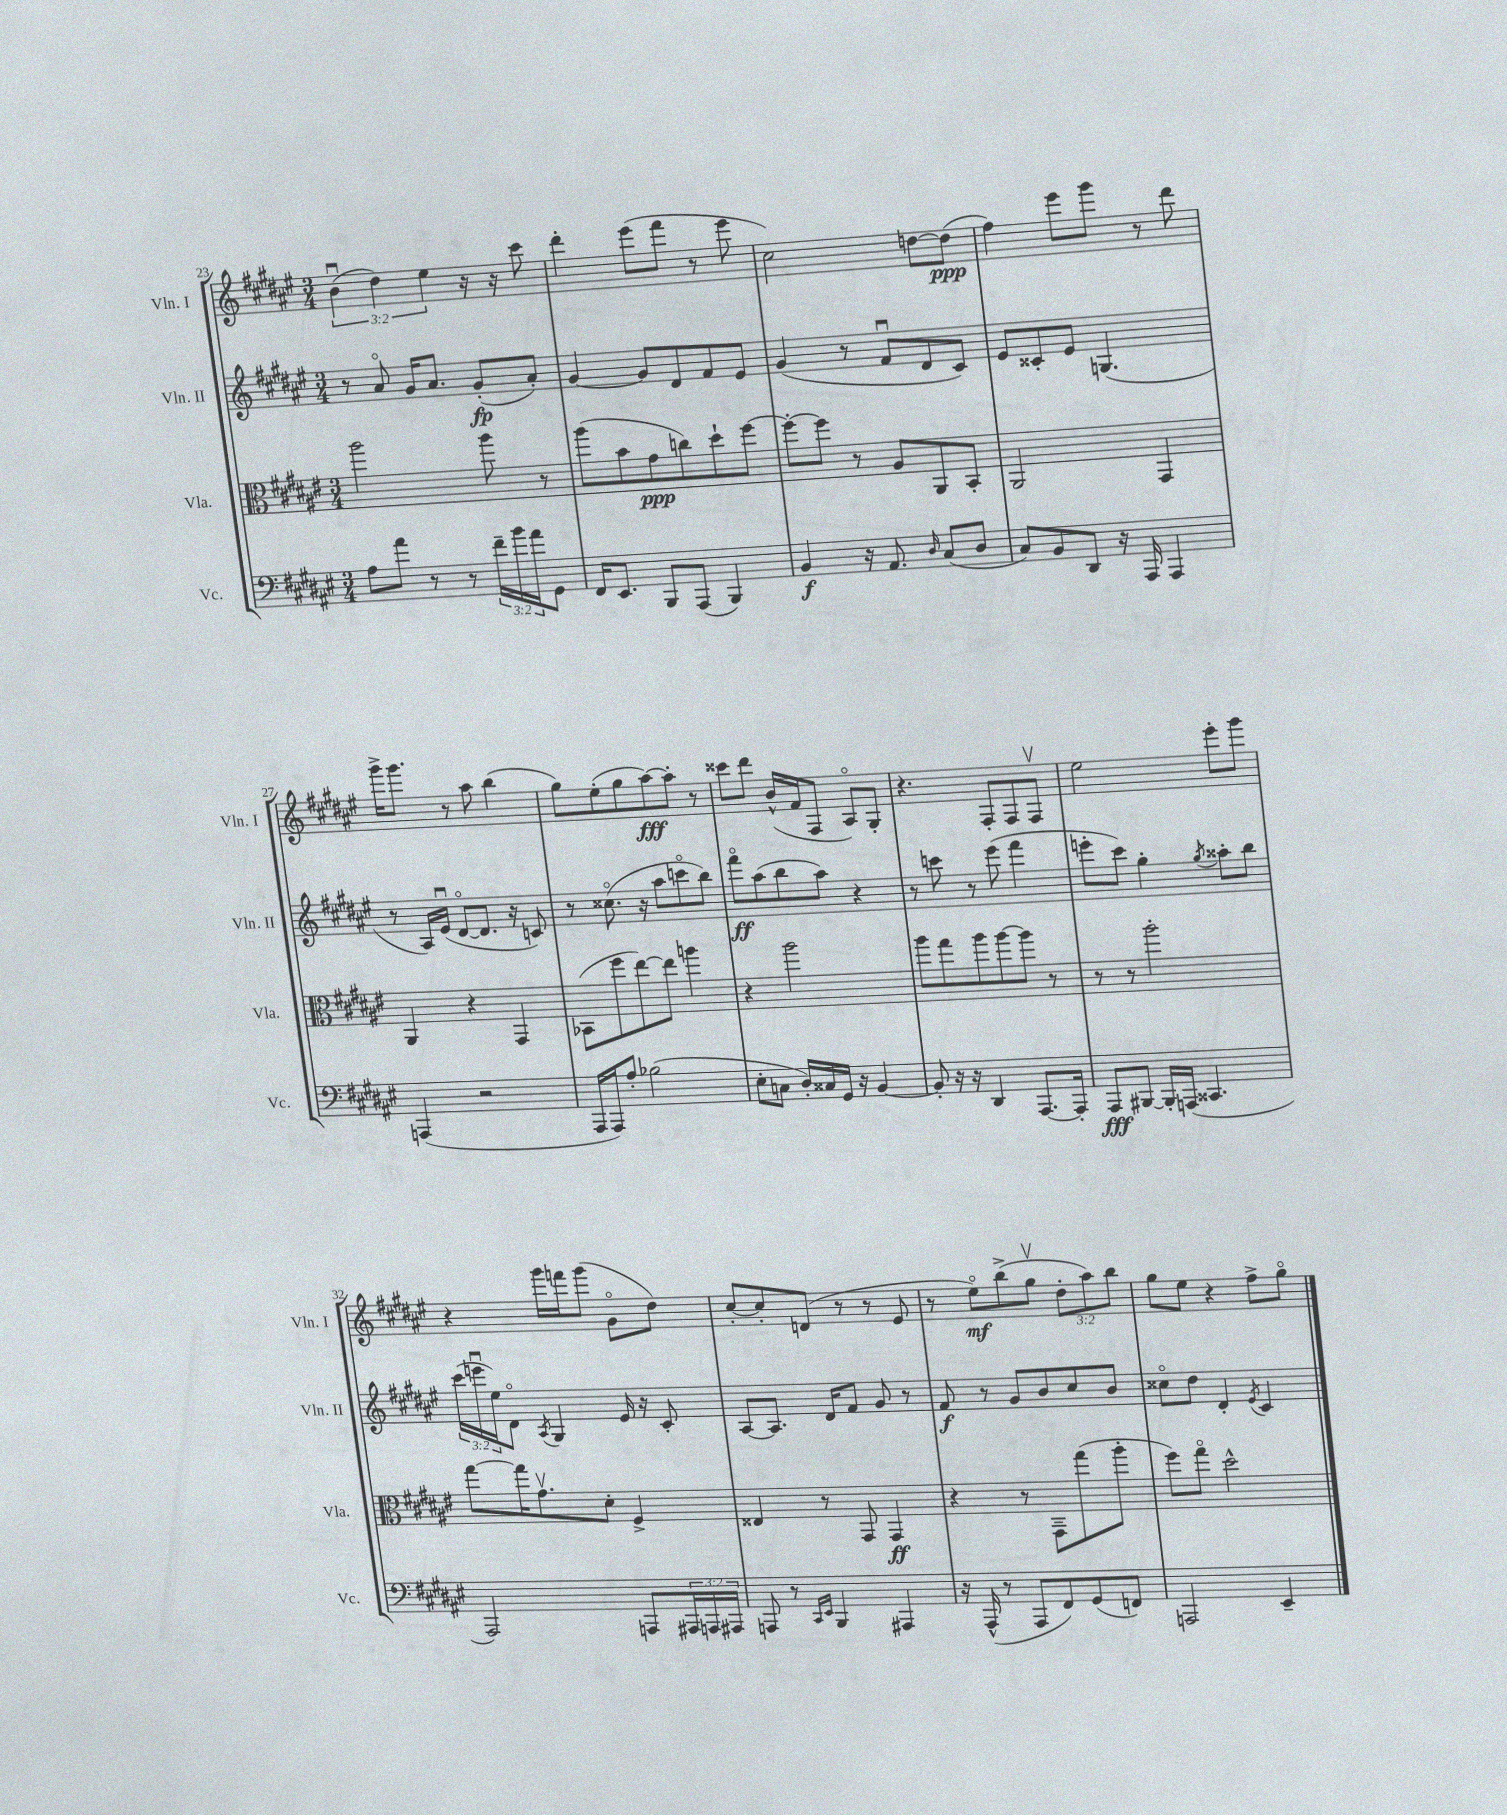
<<
\new StaffGroup <<
\new Staff = "s0" \with { instrumentName = "Vln. I" shortInstrumentName = "Vln. I" } {
    \clef treble \key fis \major \numericTimeSignature \time 3/4 \override Staff.TupletNumber.text = #tuplet-number::calc-fraction-text
    \tuplet 3/2 { b'4\downbow( dis''4) eis''4 } r16 r16 cis'''8 |
    dis'''4-. eis'''8( fis'''8 r8 eis'''8 |
    cis''2) d''8~ d''8\ppp( |
    fis''4) eis'''8 gis'''8 r8 dis'''8 |
    gis'''16-> gis'''8. r8 ais''8 b''4( |
    gis''8) eis''8-.( gis''8 ais''8~\fff) ais''8-. r8 |
    cisis'''8 dis'''8 b'16-^( fis'16 fis8 ais8\flageolet) gis8-. |
    r4. fis8-. fis8 fis8\upbow |
    eis''2 eis'''8-. gis'''8 |
    r4 gis'''16 f'''16 gis'''8( gis'8\flageolet dis''8) |
    cis''8~-. cis''8-. d'8( r8 r8 eis'8 |
    r8 eis''8\flageolet\mf) b''8->( gis''8\upbow \tuplet 3/2 { dis''8-. ais''8) b''8 } |
    gis''8 eis''8 r4 fis''8-> gis''8\flageolet \bar "|." |
}
\new Staff = "s1" \with { instrumentName = "Vln. II" shortInstrumentName = "Vln. II" } {
    \clef treble \key fis \major \numericTimeSignature \time 3/4 \override Staff.TupletNumber.text = #tuplet-number::calc-fraction-text
    r8 ais'8\flageolet gis'16 ais'8. gis'8-.\fp( ais'8-.) |
    gis'4~ gis'8 dis'8 fis'8 eis'8 |
    gis'4( r8 fis'8\downbow dis'8 cis'8) |
    eis'8 cisis'8-. eis'8 g4.( |
    r8 ais16) eis'16\downbow( dis'8~\flageolet dis'8. r16 c'8) |
    r8 cisis''8.\flageolet( r16 ais''8 c'''8\flageolet b''8) |
    fis'''8\flageolet\ff ais''8( b''8 ais''8) r4 |
    r8 c'''8 r8 eis'''8( fis'''4 |
    e'''8-. cis'''8) gis''4-. \acciaccatura { gis''8 } aisis''8-. b''8 |
    \tuplet 3/2 { cis'''16( e'''16\downbow eis''16) } dis'8\flageolet \acciaccatura { ais8 } gis4 eis'16 r16 cis'8-. |
    ais8~ ais8. dis'16 fis'8 gis'8 r8 |
    fis'8\f r8 gis'8 b'8 cis''8 b'8 |
    cisis''8\flageolet dis''8 dis'4-. \acciaccatura { eis'8 } cis'4 \bar "|." |
}
\new Staff = "s2" \with { instrumentName = "Vla." shortInstrumentName = "Vla." } {
    \clef alto \key fis \major \numericTimeSignature \time 3/4
    ais''2 ais''8 r8 |
    ais''8( b'8 gis'8\ppp c''8) dis''8-! fis''8~ |
    fis''8~-. fis''8 r8 ais8 ais,8 b,8-. |
    ais,2 gis,4 |
    ais,4 r4 gis,4 |
    bes,8( fis''8 eis''8~) eis''8 a''4 |
    r4 ais''2 |
    ais''8 gis''8 ais''8 ais''8~ ais''8 r8 |
    r8 r8 ais''2-. |
    gis''8~ gis''16 gis'8.\upbow dis'8-. fis4-> |
    eisis4 r8 gis,8 gis,4\ff |
    r4 r8 gis,8-- gis''8( ais''8-. |
    fis''8) gis''8\flageolet dis''2-^ \bar "|." |
}
\new Staff = "s3" \with { instrumentName = "Vc." shortInstrumentName = "Vc." } {
    \clef bass \key fis \major \numericTimeSignature \time 3/4 \override Staff.TupletNumber.text = #tuplet-number::calc-fraction-text
    ais8 ais'8 r8 r8 \tuplet 3/2 { fis'16-- b'16 ais'16 } gis,8 |
    fis,16 eis,8. b,,8 ais,,8( b,,4) |
    b,4\f r16 ais,8. \grace { dis16 } cis8( dis8 |
    cis8) b,8 dis,8 r16 ais,,16 ais,,4 |
    a,,4( r2 |
    ais,,16 ais,,16) ais8-. bes2( |
    eis8-. c8 dis16-.) cisis16 gis,16 r16 b,4~ |
    b,8-. r16 r16 dis,4 ais,,8.~ ais,,16-. |
    ais,,8\fff bis,,8~ bis,,16-. a,,16( cisis,4. |
    ais,,2) a,,8 \tuplet 3/2 { ais,,16 a,,16 ais,,16 } |
    a,,8 r8 \grace { cis,16 eis,16 } b,,4 ais,,4 |
    r16 ais,,16-^( r8 ais,,8 fis,8) gis,8( f,8) |
    a,,2 eis,4-- \bar "|." |
}
>>
>>
\layout { \context { \Score currentBarNumber = #23 } }
